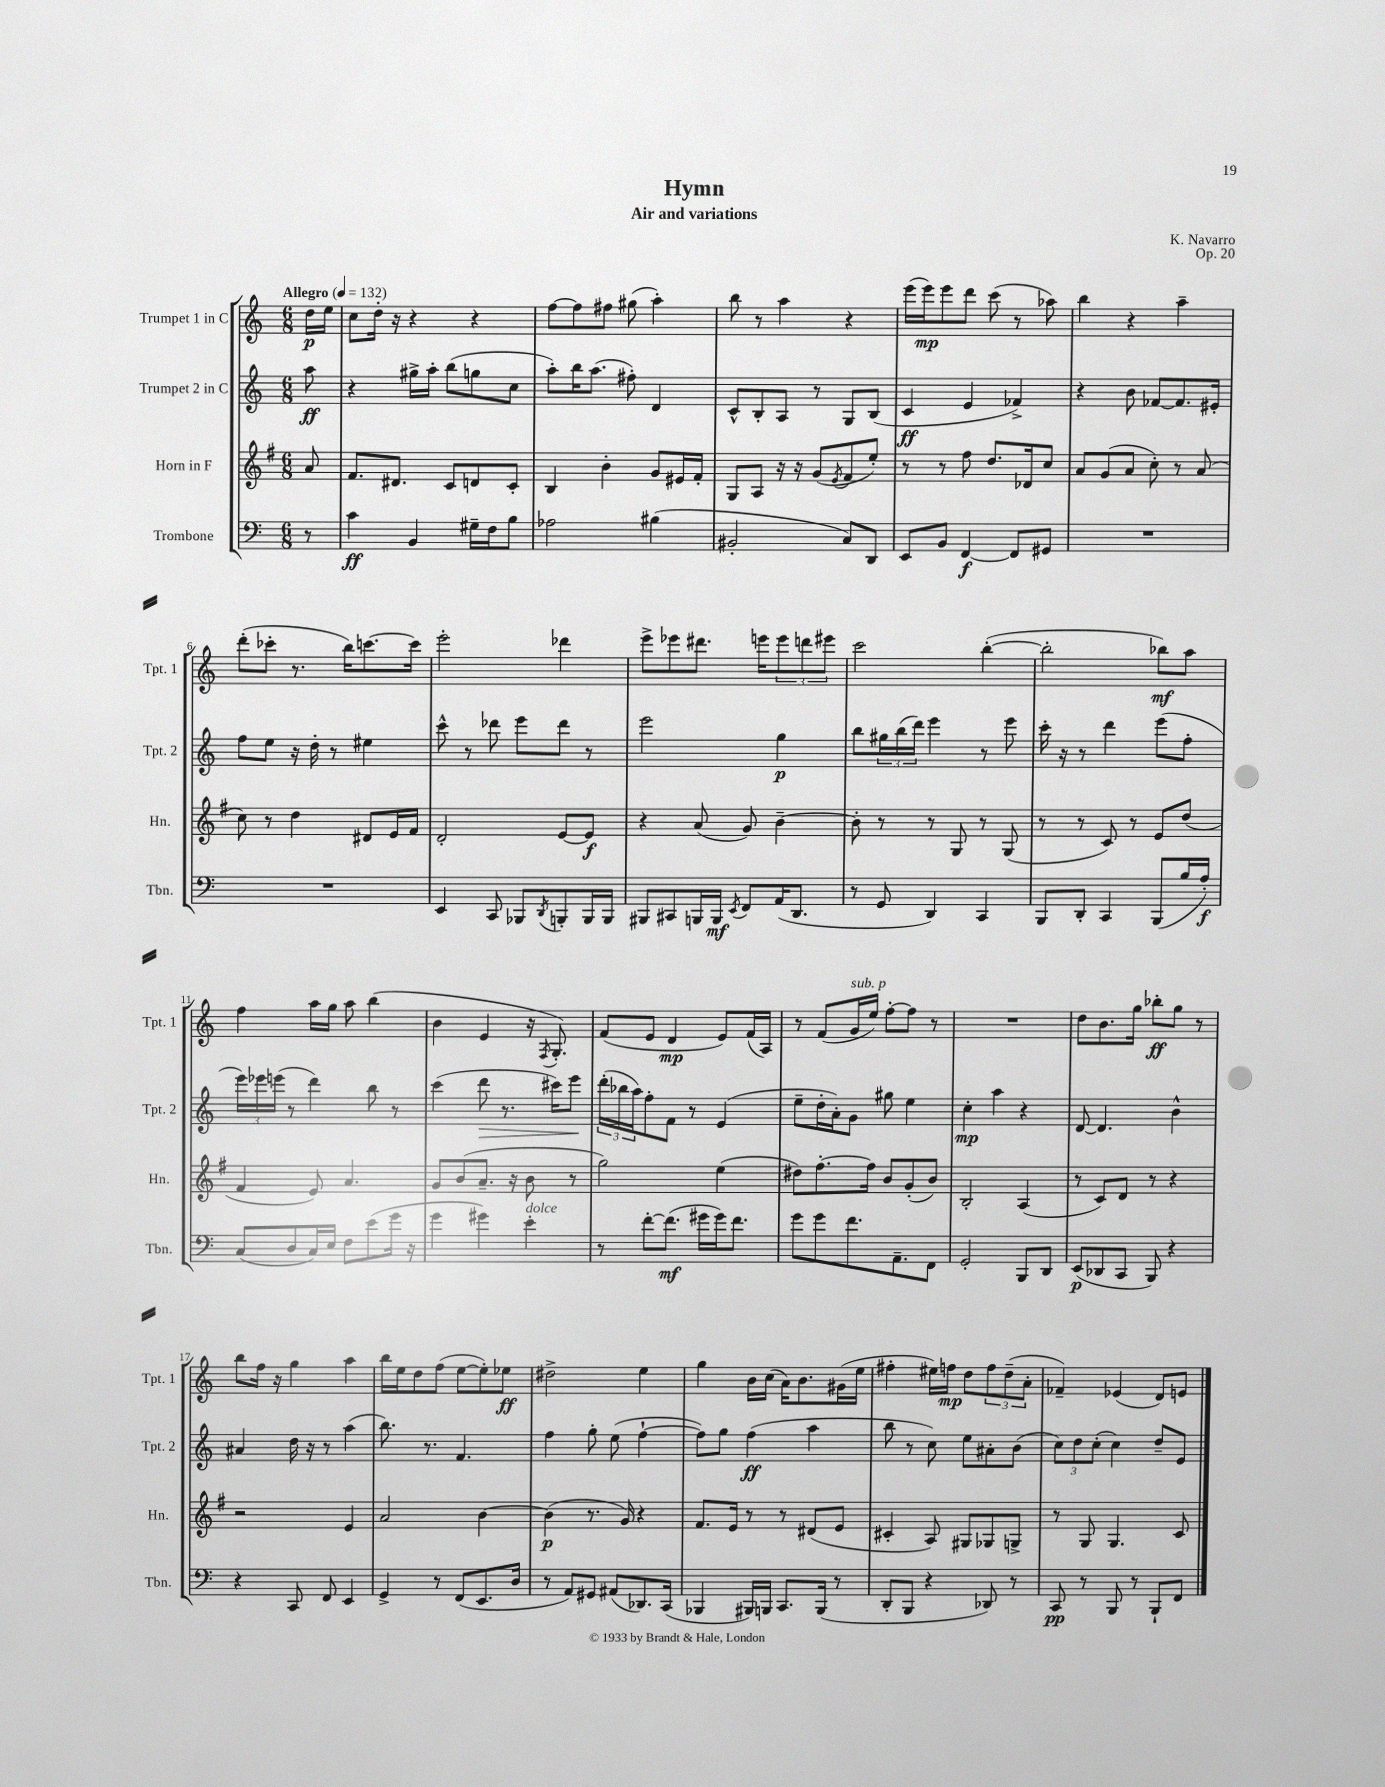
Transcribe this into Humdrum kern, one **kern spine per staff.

**kern	**kern	**kern	**kern
*staff4	*staff3	*staff2	*staff1
*clefF4	*clefG2	*clefG2	*clefG2
*k[]	*k[f#]	*k[]	*k[]
*M6/8	*M6/8	*M6/8	*M6/8
*MM132	*MM132	*MM132	*MM132
8r	8a	8aa	16dd
.	.	.	16ee
=	=	=	=
4c	8.f#	4r	8cc
.	.	.	16dd'
.	8.d#	.	16r
4BB	.	16gg#^	4r
.	.	16aa'	.
.	8c	(8bb	.
16G#~	8d	8gg	4r
16F	.	.	.
8B	8c'	8cc	.
=	=	=	=
2A-	4B	8aa')	[8ff
.	.	16bb	8ff]
.	.	(8.aa	.
.	4b'	.	8ff#
.	.	8ff#')	(8gg#
(4B#	8g	4d	4aa')
.	16e#	.	.
.	16f#'	.	.
=	=	=	=
2BB#'	8G	8c^^	8bb
.	8A	8B'	8r
.	16r	8A	4aa
.	16r	.	.
.	(8g	8r	.
.	8qe	.	.
8C)	8f#	8G	4r
8DD	8ee')	(8B	.
=	=	=	=
8EE	8r	4c	(16eee
.	.	.	16eee)
8BB	8r	.	8eee
[4FF	8ff#	4e	8ddd
.	8.dd	.	(8ccc
8FF]	.	4f-^)	8r
.	16d-	.	.
8GG#	8cc	.	8aa-)
=	=	=	=
2.r	8a	4r	4bb
.	(8g	.	.
.	8a	8b	4r
.	8cc')	[8f-	.
.	8r	8.f-]	4aa~
.	(8a	.	.
.	.	16e#'	.
=	=	=	=
2.r	8cc)	8ff	(8ddd'
.	8r	8ee	8ccc-'
.	4dd	16r	8.r
.	.	16dd'	.
.	.	8r	.
.	.	.	16bb)
.	8d#	4ee#	[8.ccc
.	16e	.	.
.	16f#	.	16ccc]
=	=	=	=
4EE	2d'	8ccc^^	2eee'
.	.	8r	.
8CC	.	8ddd-	.
8BBB-	.	8eee	.
8qDD	.	.	.
8BBB'	[8e	8ddd-	4ddd-
16BBB	8e]	8r	.
16BBB	.	.	.
=	=	=	=
8BBB#	4r	2eee	8eee^
8CC#	.	.	8eee-
16BBB	(8a	.	8.ddd#
16BBB	.	.	.
8qEE	.	.	.
8FF	8g)	.	.
.	.	.	16eee
(16AA	[4b~	4gg	12eee
8.DD	.	.	.
.	.	.	12ddd
.	.	.	12eee#
=	=	=	=
8r	8b']	8bb	2ccc
8GG	8r	24gg#	.
.	.	(24bb	.
.	.	24ddd)	.
4DD)	8r	4eee	.
.	8G	.	.
4CC	8r	8r	([4bb'
.	(8G	8eee	.
=	=	=	=
8BBB	8r	16ccc'	2bb']
.	.	16r	.
8DD'	8r	8r	.
4CC	8c)	4ddd	.
.	8r	.	.
(8BBB	8e	(8eee	8bb-)
16B	(8dd	8ff'	8aa
16A')	.	.	.
=	=	=	=
(8C	4f#	24eee)	4ff
.	.	24eee-	.
.	.	(24eee	.
8D	.	8r	.
16C)	8e)	4ddd)	16aa
16E	.	.	16gg
8F	4.a	.	8aa
(8e	.	8bb	(4bb
16g	.	8r	.
16r	.	.	.
=	=	=	=
4g	8g	(4ccc	4b
.	(8b	.	.
4g#)	8.a~	8ddd	4e
.	.	8.r	.
.	16r	.	.
4e'	8b	.	16r
.	.	.	8qF
.	.	16ccc#)	8.G')
.	8r	8eee	.
=	=	=	=
8r	2gg)	(24ddd'	(8f
.	.	24bb-	.
.	.	24aa)	.
[8f'	.	8ff'	8e
(8.f]	.	8f	4d
.	.	8r	.
16g#	.	.	.
16g#)	(4ee	(4e	8e)
8.f	.	.	.
.	.	.	(16f
.	.	.	16A)
=	=	=	=
8g	8dd#)	8ee~	8r
8g	[8.ff#'	16dd'	(8f
.	.	16a')	.
8.f	.	8g	16g
.	16ff#]	.	16ee)
.	8b	8gg#	[8ff'
8.AA~	.	.	.
.	(8g'	4ee	8ff]
8FF	8b)	.	8r
=	=	=	=
2GG'	2B'	4cc'	2.r
.	.	4aa	.
8BBB	(4A	4r	.
8DD	.	.	.
=	=	=	=
(8EE	8r	[8d	8dd
8DD-	8c)	4.d]	8.b
8CC	8d	.	.
.	.	.	16gg
8BBB)	8r	.	8bb-'
4r	4r	4b^^	8gg
.	.	.	8r
=	=	=	=
4r	2r	4a#	8bb
.	.	.	16ff
.	.	.	16r
8CC	.	16dd	4gg
.	.	16r	.
8FF	.	8r	.
4EE	4e	(4aa	4aa
=	=	=	=
4GG^	2a	8.bb)	16bb
.	.	.	16ee
.	.	.	8dd
.	.	8.r	.
8r	.	.	(8ff
(8FF	.	4.f	[8ee
8.EE	[4b	.	8ee'])
.	.	.	8ee-
16D	.	.	.
=	=	=	=
8r	(4b]	4ff	2dd#^
8AA)	.	.	.
8GG#	8.r	8gg'	.
(8AA#	.	(8ee	.
.	16g)	.	.
8.DD-)	4r	[4ff`	4ee
(16CC	.	.	.
=	=	=	=
4BBB-	8.f#	8ff])	4gg
.	.	8gg	.
.	16e	.	.
16BBB#)	8r	(4ff	16b
16BBB	.	.	(16cc
8.CC	8r	.	16a)
.	.	.	8.b
.	(8d#	4aa	.
(16BBB	.	.	.
8r	8e	.	(16g#
.	.	.	16ee
=	=	=	=
8DD'	4c#'	8bb	4ff#'
8BBB	.	8r	.
4r	8A)	8cc)	16ee#)
.	.	.	16ff
.	8G#	8ee	8dd
8DD-)	8G-	8a#'	12ff
.	.	.	(12dd~
8r	8G^	(8b	.
.	.	.	12a'
=	=	=	=
8CC	8r	12cc)	4f-~)
.	.	12dd	.
8r	8G	.	.
.	.	(12cc'	.
8BBB	4.G	4cc)	(4e-
8r	.	.	.
8BBB`	.	8dd~	8d)
8FF	8c	8e	8e
==	==	==	==
*-	*-	*-	*-
